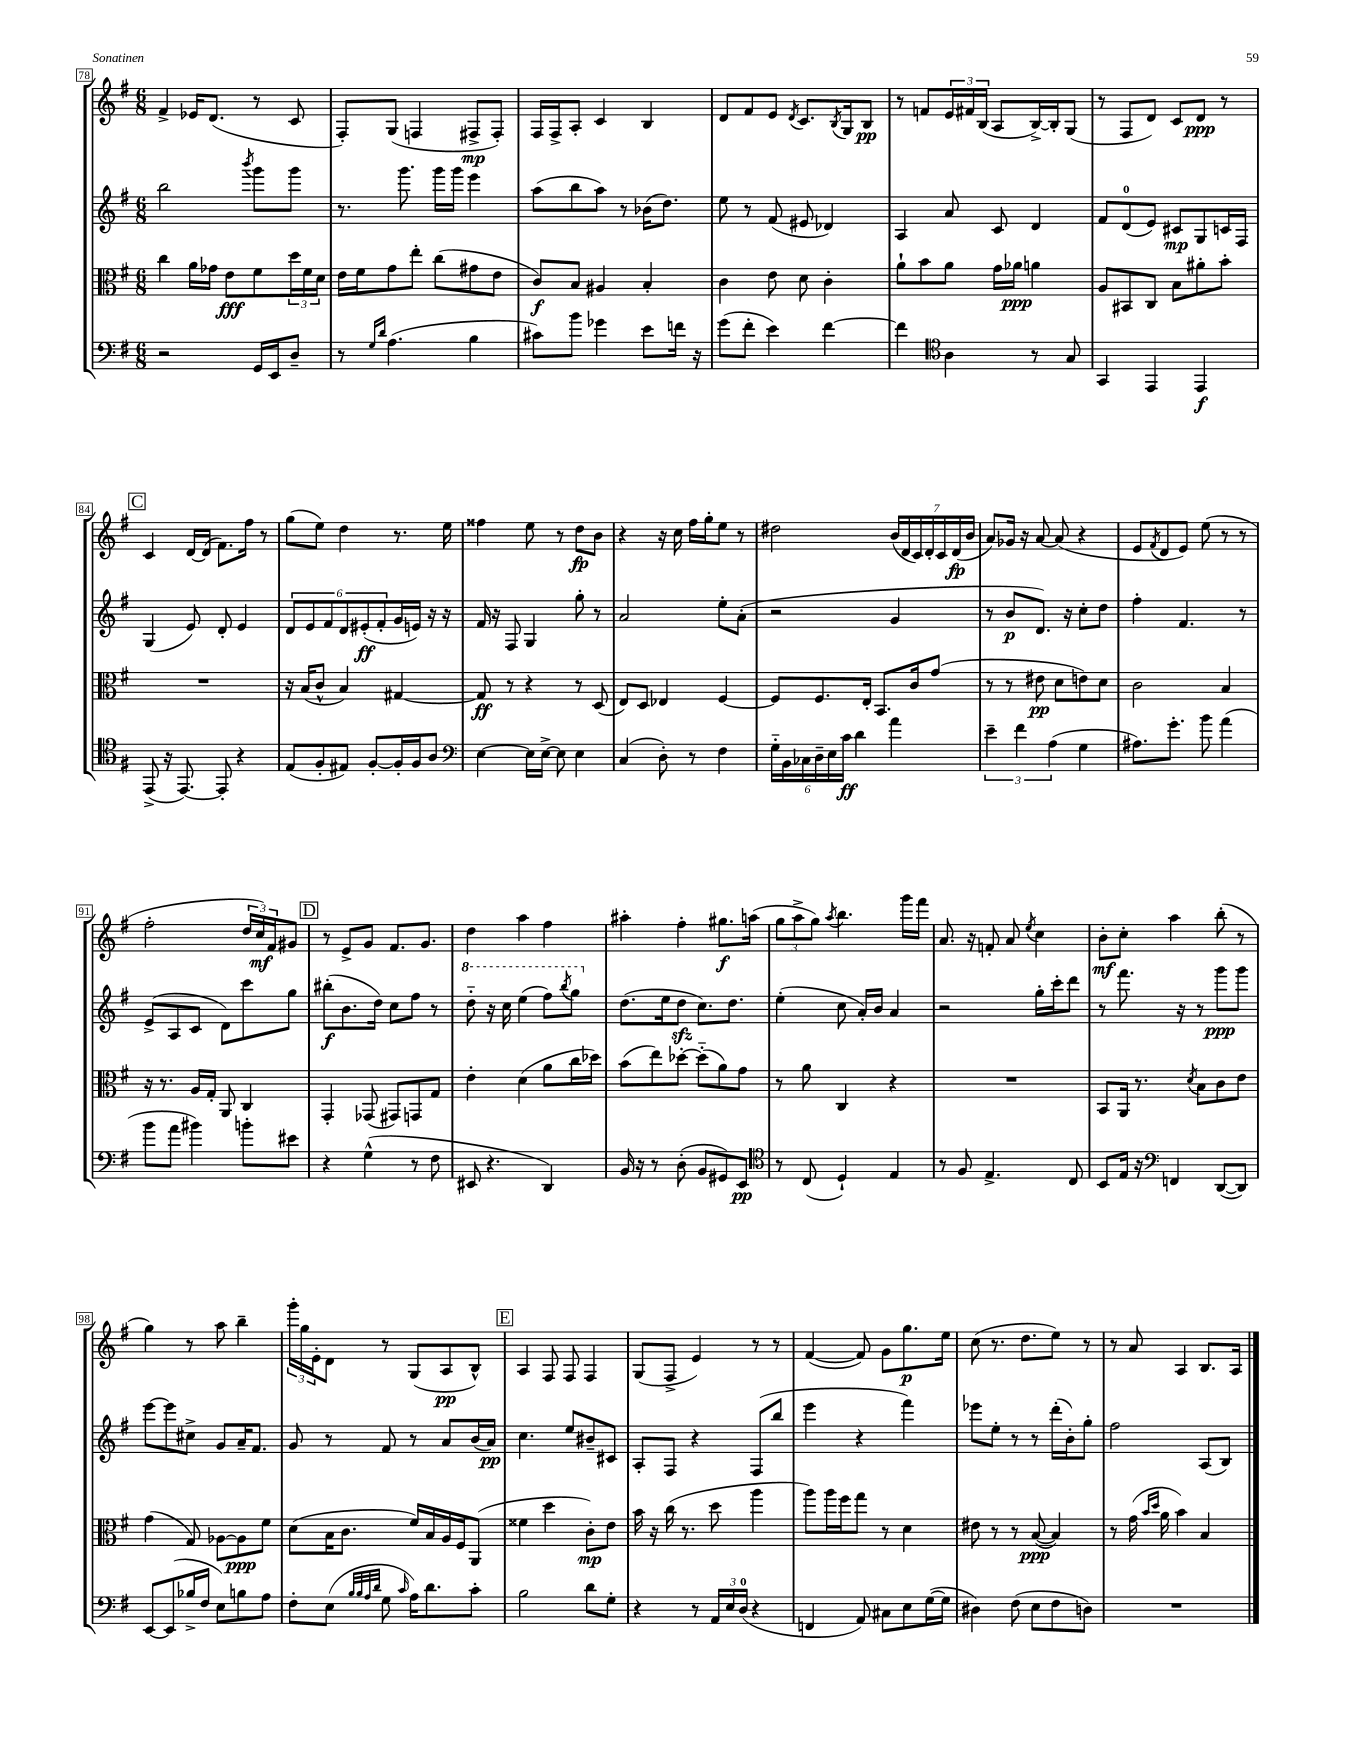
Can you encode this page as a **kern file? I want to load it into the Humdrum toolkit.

**kern	**kern	**kern	**kern
*staff4	*staff3	*staff2	*staff1
*clefF4	*clefC3	*clefG2	*clefG2
*k[f#]	*k[f#]	*k[f#]	*k[f#]
*M6/8	*M6/8	*M6/8	*M6/8
2r	4cc\	2bb\	4f#^/
.	16a\LL	.	16e-/LK
.	16g-\JJ	.	(8.d/J
.	8e\L	.	.
.	.	8qbbb/	.
16GG/LL	8f#\	8ggg\L	8r
16EE/J	.	.	.
8D~/J	24dd\L	8ggg\J	8c/
.	24f#\	.	.
.	24d\JJ	.	.
=	=	=	=
8r	16e\LL	8.r	8F#'/L)
.	16f#\J	.	.
16qqG/LL	.	.	.
16qqd/JJ	.	.	.
(4.A\	8g\	.	(8G/J
.	.	8.ggg\	.
.	8ee'\J	.	4F/
.	(8cc\L	16ggg\LL	.
.	.	16ggg\JJ	.
4B\	8g#\	4eee\	8F#^/L
.	8e\J	.	8F#'/J)
=	=	=	=
8c#\L)	8c/L)	(8aa\L	16F#/LL
.	.	.	16F#^/J
8b\J	8B/J	8bb\	8A'/J
4g-\	4A#/	8aa\J)	4c/
.	.	8r	.
8e\L	4B'/	(16b-\LK	4B/
.	.	8.dd\J)	.
16f\Jk	.	.	.
16r	.	.	.
=	=	=	=
(8g\L	4c\	8ee\	8d/L
8f#'\J	.	8r	8f#/
4e\)	8e\	(8f#/	8e/J
.	.	.	8qd/
.	8d\	8e#/	8.c/L
[4f#\	4c'\	4d-/)	.
.	.	.	8qB/
.	.	.	16G/k
.	.	.	8B/J
=	=	=	=
4f#\]	8a`\L	4A/	8r
.	8b\	.	8f/L
*clefC4	*	*	*
4A\	8a\J	8a/	24e/L
.	.	.	24f#/
.	.	.	(24B/JJ
.	16g\LL	8c/	8A/L
.	16a-\JJ	.	.
8r	4a\	4d/	[16B^/L)
.	.	.	16B'/]J
8G/	.	.	(8G/J
=	=	=	=
4GG/	8A/L	8f#/L	8r
.	8BB#/	(8d/	8F#/L
4EE/	8C/J	8e/J)	8d/J)
.	8B\L	8c#/L	8c/L
4EE/	8a#'\	8G/	8d/J
.	8b'\J	16c/L	8r
.	.	16F#/JJ	.
=	=	=	=
(8EE^/	2.r	(4G/	4c/
16r	.	.	.
[8.EE/)	.	.	.
.	.	8e/)	[16d/LL
.	.	.	(16d/]JJ
8EE'/]	.	8d'/	8.f#\L)
4r	.	4e/	.
.	.	.	16ff#\Jk
.	.	.	8r
=	=	=	=
(8E/L	16r	12d/L	(8gg\L
.	(16B/LK	.	.
.	.	12e/	.
8F#'/	8c^^/J	.	8ee\J)
.	.	12f#/	.
8E#/J)	4B/)	12d/	4dd\
.	.	(12e#'/	.
[8F#'/L	.	.	.
.	.	12f#'/	.
16F#'/]L	[4G#/	16g/L	8.r
16F#/J	.	16e/JJ)	.
8A/J	.	16r	.
.	.	16r	16ee\
=	=	=	=
*clefF4	*	*	*
[4E\	8G#/]	16f#/	4ff##\
.	.	16r	.
.	8r	8F#/	.
16E\]LL	4r	4G/	8ee\
[16E^\JJ	.	.	.
8E\]	.	.	8r
4E\	8r	8gg'\	8dd\L
.	(8D/	8r	8b\J
=	=	=	=
(4C/	8E/L)	2a/	4r
.	8D/J	.	.
8D'\)	4E-/	.	16r
.	.	.	16cc\
8r	.	.	16ff#\LL
.	.	.	16gg'\J
4F#\	[4F#/	8ee'\L	8ee\J
.	.	(8a'\J	8r
=	=	=	=
24G'~\LL	8F#/]L	2r	2dd#\
24BB\	.	.	.
24C-\	.	.	.
24D~\	8.F#/	.	.
24E\	.	.	.
24c\JJ	.	.	.
4d\	.	.	.
.	16E'/Jk	.	.
.	8.BB/L	.	.
4a\	.	4g/	(28b/LL
.	.	.	28d/
.	16c/k	.	.
.	.	.	28c/)
.	.	.	28d'/
.	(8g/J	.	.
.	.	.	28c/
.	.	.	(28d/
.	.	.	28b/JJ
=	=	=	=
6e~\	8r	8r	8a/L)
.	8r	8b/L	16g-/Jk
6f#\	.	.	.
.	.	.	16r
.	8e#\	8.d/J)	[8a/
(6A\	.	.	.
.	8d\L	.	(8a/]
.	.	16r	.
4G\	8e\)	8cc'\L	4r
.	8d\J	8dd\J	.
=	=	=	=
8.A#\L)	2c\	4ff#'\	8e/L
.	.	.	8qf#/
.	.	.	8d/
8.g'\J	.	.	.
.	.	4.f#/	8e/J)
8b\	.	.	(8ee\
(4a\	4B/	.	8r
.	.	8r	8r
=	=	=	=
8b\L	16r	(8e^/L	2ff#'\
.	8.r	.	.
8a\J	.	8A/	.
4b#\)	16A/LL	8c/J	.
.	16G'/JJ	.	.
.	8AA/	8d\L)	.
8b'\L	4C/	8ccc\	24dd/LL
.	.	.	24cc/)
.	.	.	24f#/J
8e#\J	.	8gg\J	8g#/J
=	=	=	=
4r	4GG'/	(8bb#'\L	8r
.	.	8.b\	8e^/L
(4G^^\	(8GG-/	.	8g/J
.	.	16dd\Jk)	.
.	8GG#/L)	8cc\L	8.f#/L
8r	8GG/	8ff#\J	.
.	.	.	8.g/J
8F#\	8G/J	8r	.
=	=	=	=
8EE#/	4e'\	8ddd'~\	4dd\
4.r	.	16r	.
.	.	16ccc\	.
.	(4d\	(4eee\	4aa\
4DD/)	8a\L	8fff#\L)	4ff#\
.	.	8qbbb/	.
.	16cc\L	8ggg\J	.
.	16dd-\JJ)	.	.
=	=	=	=
16BB/	(8b\L	(8.dd\L	4aa#'\
16r	.	.	.
8r	8ee\)	.	.
.	.	16ee\k	.
(8D'\	[8dd-'\J	8dd\J	4ff#'\
8BB/L	(8dd-'~\]L	8.cc\L)	.
8GG#/)	8a\)	.	8.gg#\L
.	.	8.dd\J	.
8EE/J	8g\J	.	.
.	.	.	(16aa\Jk
=	=	=	=
*clefC4	*	*	*
8r	8r	(4ee'\	12gg\L
.	.	.	12aa^\
(8C/	8a\	.	.
.	.	.	12gg\J)
.	.	.	8qaa/
4D`/)	4C/	8cc\	4.bb\
.	.	16a'/LL)	.
.	.	16b/JJ	.
4E/	4r	4a/	.
.	.	.	16ggg\LL
.	.	.	16fff#\JJ
=	=	=	=
8r	2.r	2r	8.a/
8F#/	.	.	.
.	.	.	16r
4.E^/	.	.	8f'/
.	.	.	8a/
.	.	.	8qee/
.	.	16gg'\LL	4cc\
.	.	16ccc'\J	.
8C/	.	8ddd\J	.
=	=	=	=
8BB/L	8BB/L	8r	8b'\L
16E/Jk	16AA/Jk	8.fff#\	8cc'\J
16r	8.r	.	.
*clefF4	*	*	*
4FF/	.	.	4aa\
.	.	16r	.
.	8qd/	.	.
.	8B\L	8r	.
([8DD/L	8c\	8ggg\L	(8bb'\
8DD/]J)	8e\J	8ggg\J	8r
=	=	=	=
[8EE/L	(4g\	[8eee\L	4gg\)
(8EE/]	.	8eee\]	.
16B-^/L	8G/)	8cc#^\J	8r
16F#/JJ	.	.	.
8E\L)	[8A-\L	8g/L	8aa\
8B\	8A-\]	16a~/K	4bb~\
.	.	8.f#/J	.
8A\J	8f#\J	.	.
=	=	=	=
8F#'\L	(8d\L	8g/	24ggg'\LL
.	.	.	24gg\
.	.	.	24e'\J
(8E\J	16B\K	8r	8d\J
.	8.c\J	.	.
32qqB/LLL	.	.	.
32qqB/	.	.	.
32qqA/	.	.	.
32qqd/JJJ	.	.	.
8G\	.	8f#/	8r
16qqc/	.	.	.
16A\LK)	16f#/LL)	8r	(8G/L
8.d\	16B/	.	.
.	16A/	8a/L	8A/
.	16F#/J	.	.
8c'\J	(8AA/J	(16b/L	8B^^/J)
.	.	16a/JJ)	.
=	=	=	=
2B\	4f##\	4.cc\	4A/
.	4dd\	.	8F#/
.	.	8ee/L	8F#/
8d\L	8c'\L)	8b#~/	4F#/
8G'\J	8e\J	8c#/J	.
=	=	=	=
4r	16b\	8A'/L	(8G/L
.	16r	.	.
.	(16cc\	8F#/J	8F#^/J
.	8.r	.	.
8r	.	4r	4e/)
24AA/LL	8dd\	.	.
24E/	.	.	.
(24D/JJ	.	.	.
4r	4aa\	(8F#/L	8r
.	.	8bb/J	8r
=	=	=	=
4FF/	8aa\L)	4eee\	([4f#/
.	16aa\L	.	.
.	16ff#\J	.	.
8AA/)	8gg\J	4r	8f#/])
8C#\L	8r	.	8g\L
8E\	4d\	4fff#\)	8.gg\
([16G\L	.	.	.
16G\]JJ	.	.	16ee\Jk
=	=	=	=
4D#\)	8e#\	8eee-\L	(8cc\
.	8r	8ee'\J	8.r
(8F#\	8r	8r	.
.	.	.	8.dd\L
8E\L	([8B/	8r	.
8F#\	4B/])	(16ddd'\LL	8ee\J)
.	.	16b'\J)	.
8D\J)	.	8gg'\J	8r
=	=	=	=
2.r	8r	2ff#\	8r
.	(16g\	.	8a/
.	16qqb/LL	.	.
.	16qqdd/JJ	.	.
.	16a\	.	.
.	4b\)	.	4A/
.	4B/	(8A/L	8.B/L
.	.	8B/J)	.
.	.	.	16A/Jk
==	==	==	==
*-	*-	*-	*-
